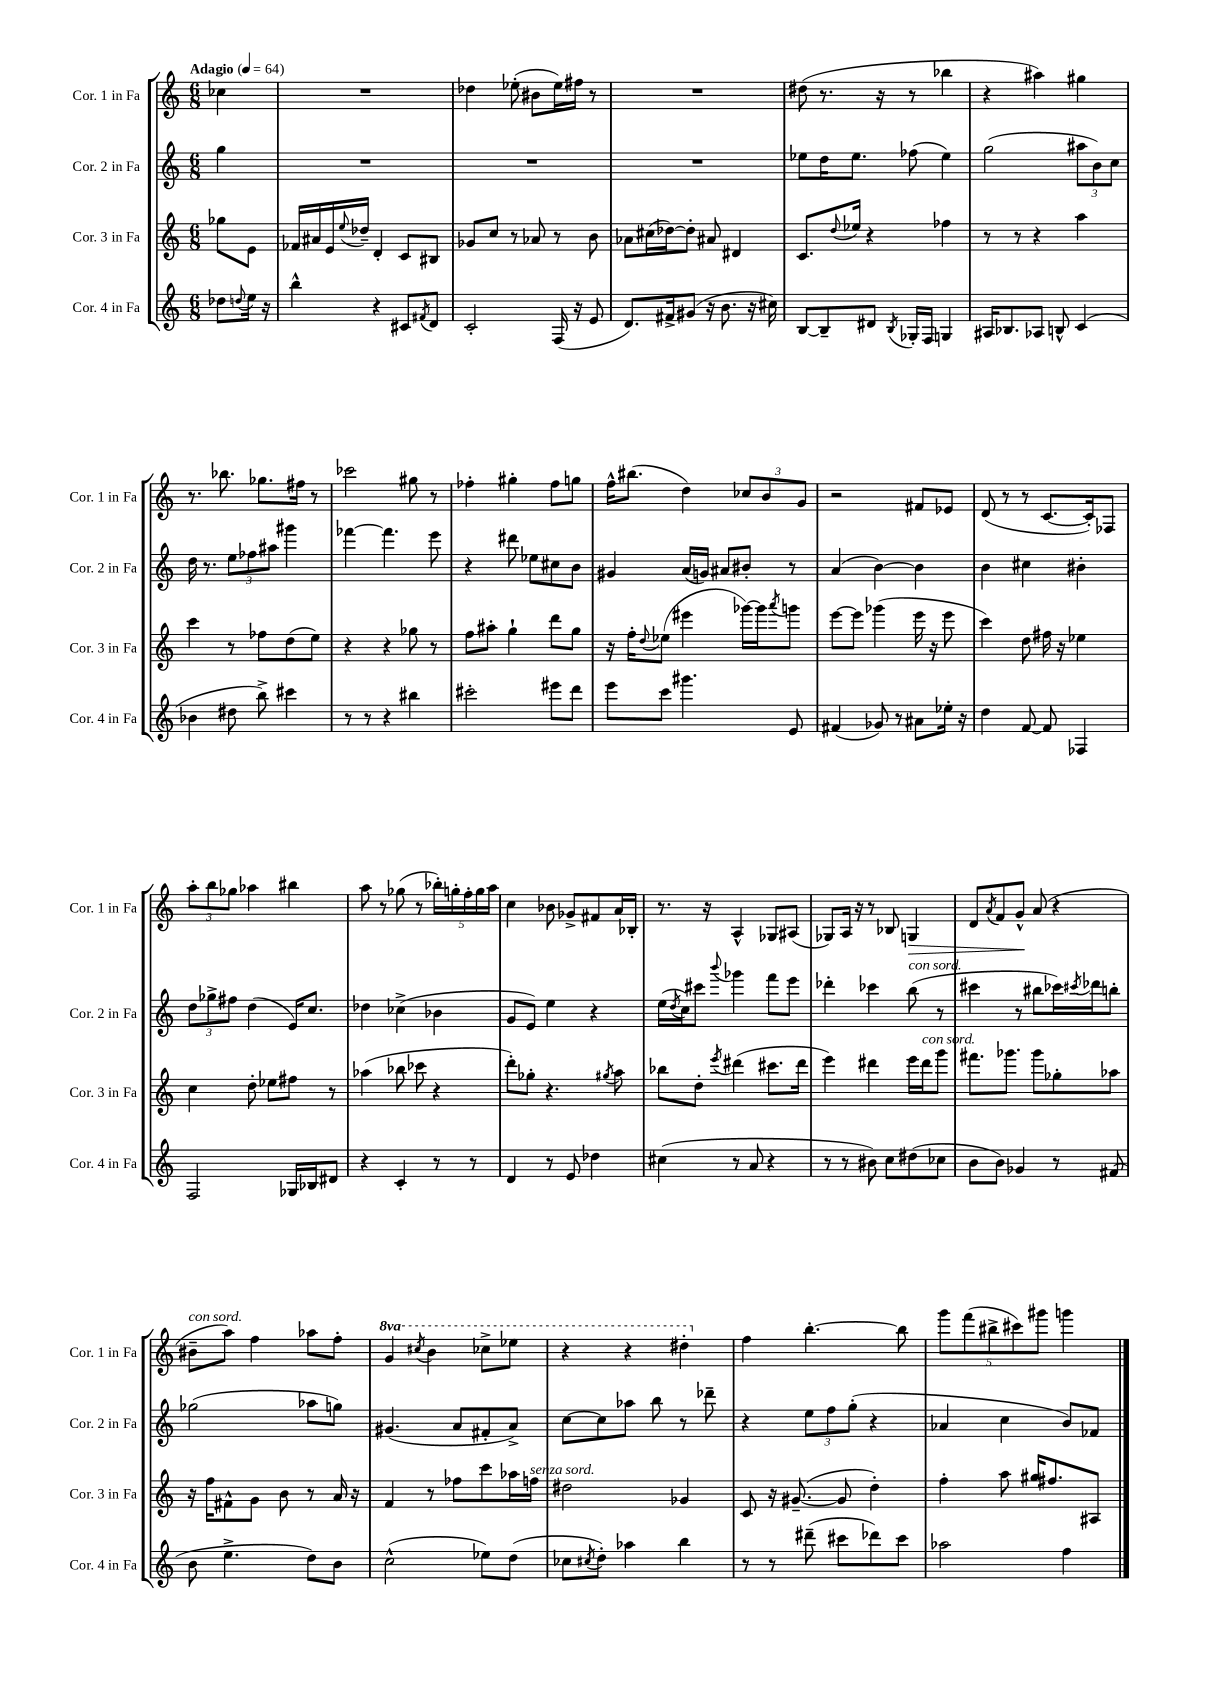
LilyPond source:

<<
\new StaffGroup <<
\new Staff = "s0" \with { instrumentName = "Cor. 1 in Fa" shortInstrumentName = "Cor. 1 in Fa" } {
    \clef treble \key c \major \numericTimeSignature \time 6/8 \set Staff.ottavationMarkups = #ottavation-simple-ordinals \partial 4 \tempo "Adagio" 4 = 64
    ces''4 |
    R2. |
    des''4 ees''8-.( bis'8 ees''16) fis''16 r8 |
    R2. |
    dis''8( r8. r16 r8 bes''4 |
    r4 ais''4) gis''4 |
    r8. bes''8. ges''8. fis''16 r8 |
    ces'''2 gis''8 r8 |
    fes''4-. gis''4-. fes''8 g''8 |
    f''16-^ bis''8.( d''4) \tuplet 3/2 { ces''8 b'8 g'8 } |
    r2 fis'8 ees'8 |
    d'8( r8 r8 c'8.~ c'16-.) fes8 |
    \tuplet 3/2 { a''8-. b''8 ges''8 } aes''4 bis''4 |
    a''8 r8 ges''8( r8 \tuplet 5/4 { bes''16-.) g''16-. f''16-. g''16 a''16 } |
    c''4 bes'8 ges'8-> fis'8 a'16 bes16-. |
    r8. r16 a4-^ ges8 ais8( |
    ges8) a16 r16 r8 bes8 g4\> |
    d'8 \acciaccatura { a'8 } f'8 g'8-^\! a'8( r4 |
    bis'8--^\markup { \italic "con sord." } a''8) f''4 aes''8 f''8-. |
    \ottava #1 g''4 \acciaccatura { cis'''8 } b''4 ces'''8-> ees'''8 |
    r4 r4 dis'''4-. \ottava #0 |
    f''4 b''4.~-. b''8 |
    \tuplet 5/4 { g'''8 f'''8( bis''8-> cis'''8) gis'''8 } g'''4 \bar "|." |
}
\new Staff = "s1" \with { instrumentName = "Cor. 2 in Fa" shortInstrumentName = "Cor. 2 in Fa" } {
    \clef treble \key c \major \numericTimeSignature \time 6/8 \partial 4
    g''4 |
    R2. |
    R2. |
    R2. |
    ees''8 d''16 ees''8. fes''8( ees''4) |
    g''2( \tuplet 3/2 { ais''8 b'8) c''8 } |
    d''16 r8. \tuplet 3/2 { e''8 fes''8 ais''8 } gis'''4 |
    fes'''4~ fes'''4. e'''8 |
    r4 dis'''8 ees''8 cis''8 b'8 |
    gis'4 a'16( g'16) ais'8 bis'8-. r8 |
    a'4( b'4~) b'4 |
    b'4 cis''4 bis'4-. |
    \tuplet 3/2 { d''8 ges''8-> fis''8 } d''4( e'16) c''8. |
    des''4 ces''4->( bes'4 |
    g'8 e'8) e''4 r4 |
    e''16( \acciaccatura { d''8 } c''16) cis'''8 \appoggiatura { b'''8 } ges'''4 f'''8 e'''8 |
    des'''4-. ces'''4 b''8^\markup { \italic "con sord." }( r8 |
    cis'''4 r8 bis''8 ces'''16) \acciaccatura { cis'''8 } des'''16 b''8-. |
    ges''2( aes''8 g''8) |
    gis'4.( a'8 fis'8-. a'8->) |
    c''8~ c''8 aes''8 b''8 r8 des'''8-- |
    r4 \tuplet 3/2 { e''8 f''8 g''8-.( } r4 |
    aes'4 c''4 b'8) fes'8 \bar "|." |
}
\new Staff = "s2" \with { instrumentName = "Cor. 3 in Fa" shortInstrumentName = "Cor. 3 in Fa" } {
    \clef treble \key c \major \numericTimeSignature \time 6/8 \partial 4
    ges''8 e'8 |
    fes'16 ais'16 e'16 \appoggiatura { e''8 } des''16-- d'4-. c'8 bis8 |
    ges'8 c''8 r8 aes'8 r8 b'8 |
    aes'8 cis''16( des''16~) des''8-. ais'8 dis'4 |
    c'8. \appoggiatura { d''8 } ees''16 r4 fes''4 |
    r8 r8 r4 a''4 |
    c'''4 r8 fes''8 d''8( e''8) |
    r4 r4 ges''8 r8 |
    f''8 ais''8-. g''4-! d'''8 g''8 |
    r16 f''16-. \appoggiatura { d''8 } ees''8( eis'''4 ges'''16~) ges'''16 \acciaccatura { a'''8 } g'''8 |
    e'''8~ e'''8 ges'''4( e'''16 r16 e'''8 |
    c'''4) d''8 fis''16 r16 ees''4 |
    c''4 d''8-. ees''8 fis''8 r8 |
    aes''4( bes''8 ces'''8 r4 |
    d'''8-.) ges''8-. r4. \acciaccatura { gis''8 } a''8 |
    bes''8 d''8-. \acciaccatura { e'''8 } dis'''4( cis'''8. dis'''16 |
    e'''4) dis'''4 e'''16 dis'''16^\markup { \italic "con sord." } g'''8 |
    fis'''8. ges'''8. ges'''8 ges''8-. aes''8 |
    r16 f''16 fis'8-^ g'8 b'8 r8 a'16 r16 |
    f'4 r8 fes''8 c'''8 aes''16 f''16^\markup { \italic "senza sord." } |
    dis''2 ges'4 |
    c'8 r16 gis'8.~--( gis'8 d''4-.) |
    f''4-. a''8 gis''16 fis''8. ais8 \bar "|." |
}
\new Staff = "s3" \with { instrumentName = "Cor. 4 in Fa" shortInstrumentName = "Cor. 4 in Fa" } {
    \clef treble \key c \major \numericTimeSignature \time 6/8 \partial 4
    des''8 \appoggiatura { d''8 } e''16 r16 |
    b''4-^ r4 cis'8 \acciaccatura { fis'8 } d'8 |
    c'2-. f16( r16 e'8 |
    d'8.) fis'16-> gis'8( r16 b'8. r16 cis''16) |
    b8~ b8-- dis'8 \acciaccatura { b8 } ges16-. f16 g4 |
    ais16 bes8. aes8 b8-^ c'4( |
    bes'4 dis''8 b''8->) cis'''4 |
    r8 r8 r4 bis''4 |
    cis'''2-. eis'''8 d'''8 |
    e'''8 c'''8 gis'''4. e'8 |
    fis'4( ges'8) r8 ais'8 ees''16-. r16 |
    d''4 f'8~ f'8 fes4 |
    f2 ges16 bes16 dis'8 |
    r4 c'4-. r8 r8 |
    d'4 r8 e'8 des''4 |
    cis''4( r8 a'8 r4 |
    r8 r8 bis'8) c''8 dis''8( ces''8 |
    b'8 b'8) ges'4 r8 fis'8( |
    b'8 e''4.-> d''8) b'8 |
    c''2-^( ees''8) d''8( |
    ces''8 \acciaccatura { cis''8 } d''8-.) aes''4 b''4 |
    r8 r8 dis'''8--( cis'''8 des'''8) cis'''8 |
    aes''2 f''4 \bar "|." |
}
>>
>>
\layout { \context { \Score \remove "Bar_number_engraver" } }
